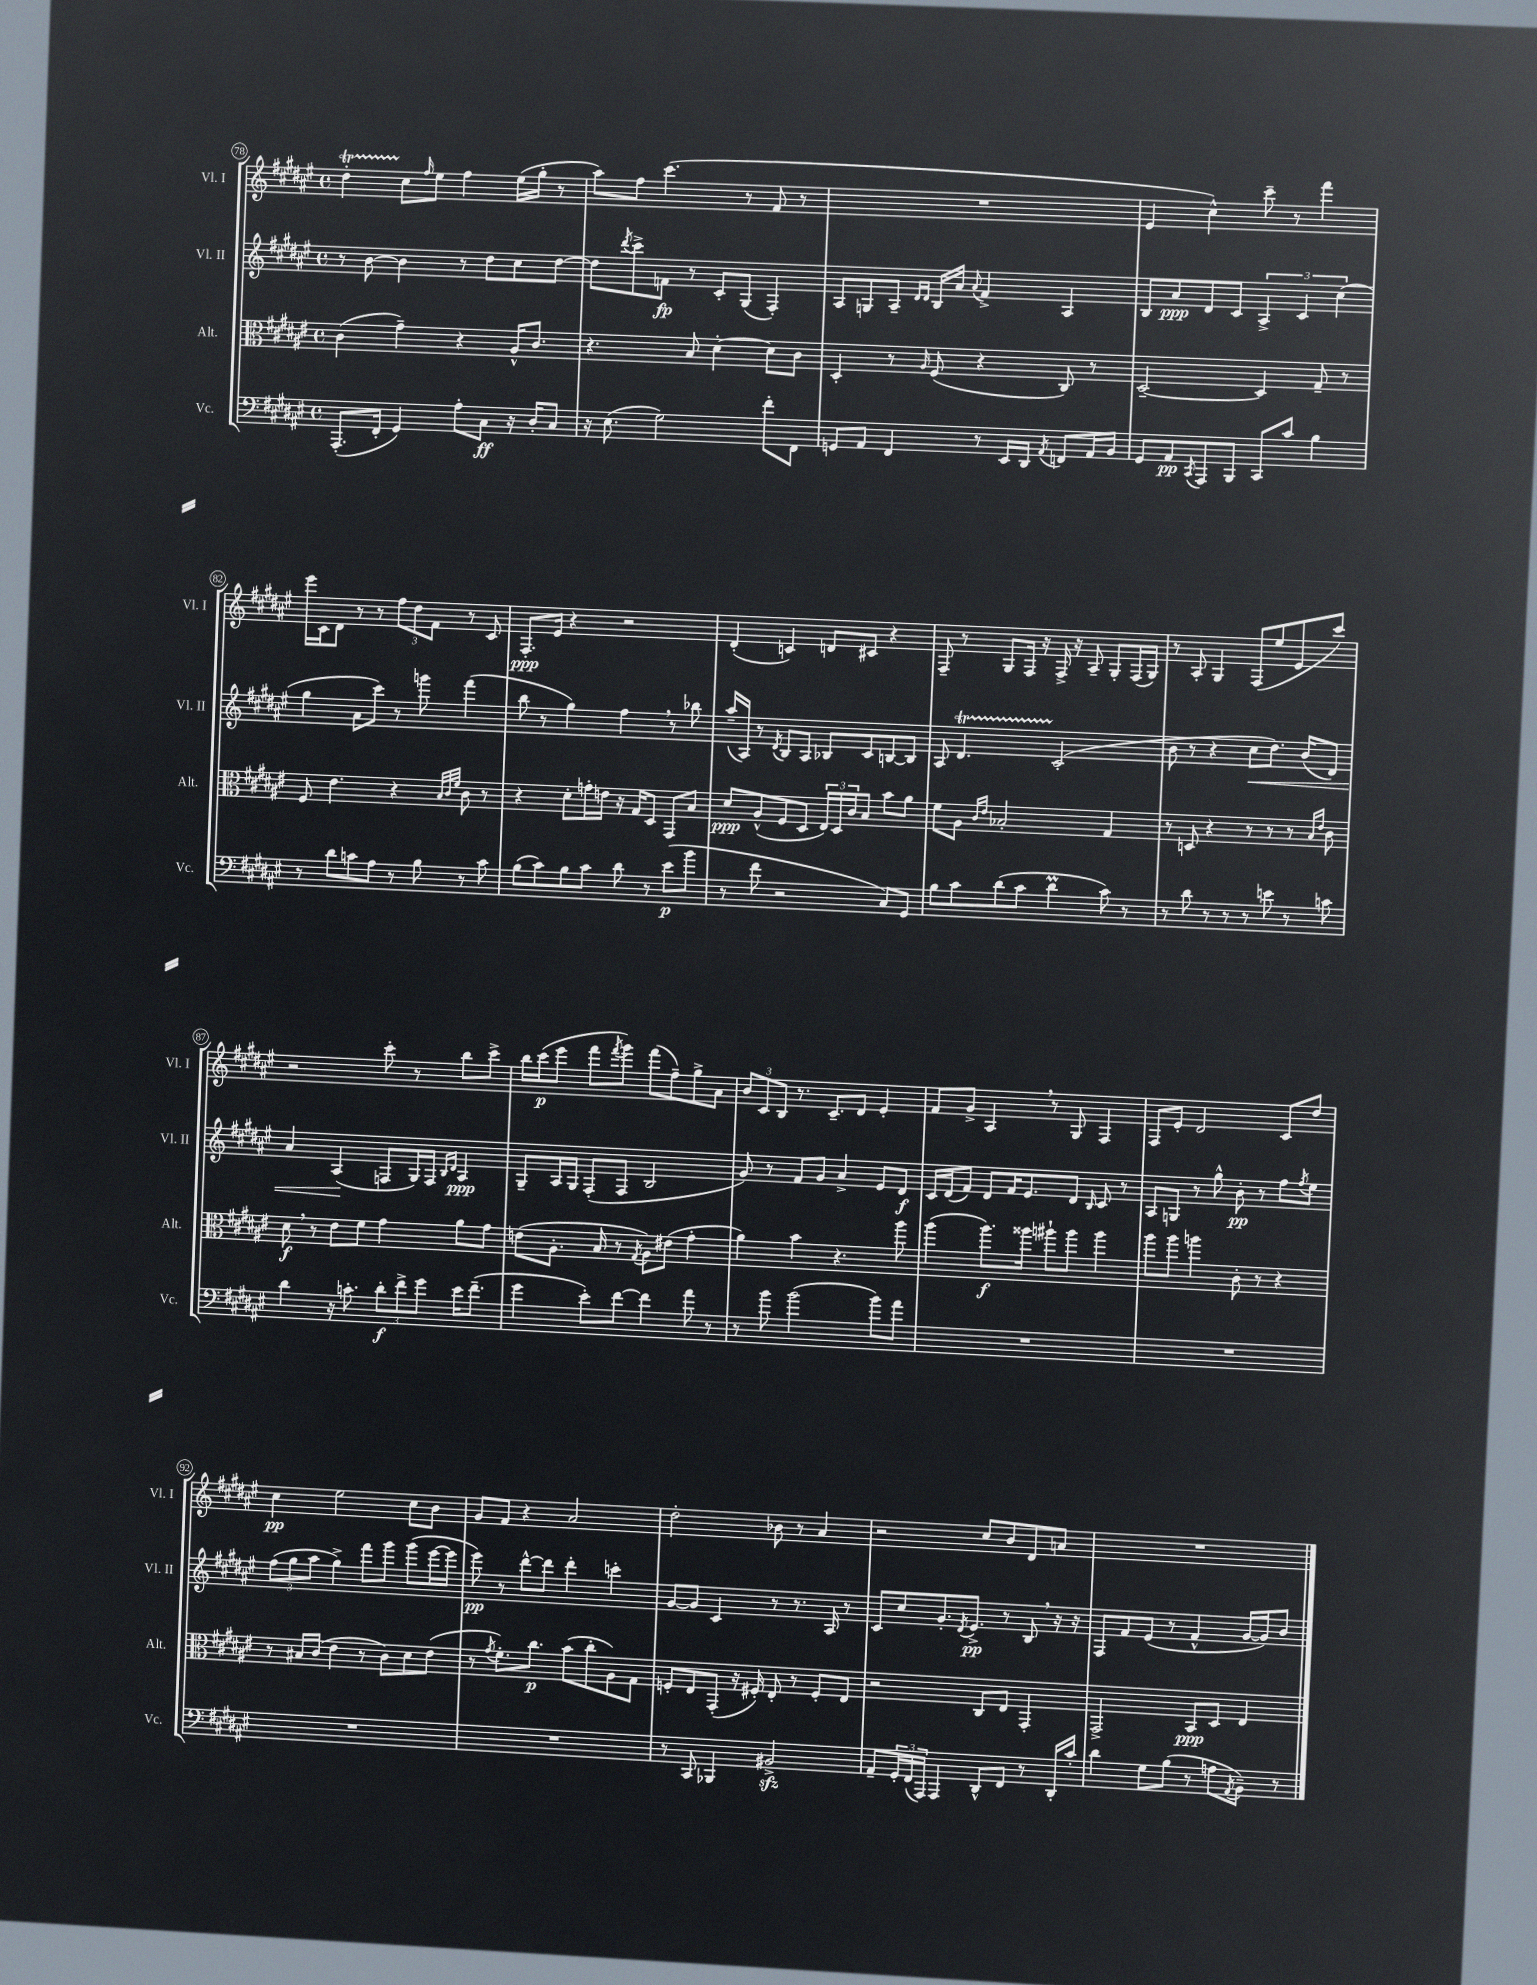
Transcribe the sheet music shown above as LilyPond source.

<<
\new StaffGroup <<
\new Staff = "s0" \with { instrumentName = "Vl. I" shortInstrumentName = "Vl. I" } {
    \clef treble \key fis \major \defaultTimeSignature \time 4/4
    dis''4-.\startTrillSpan cis''8\stopTrillSpan \grace { fis''16 } eis''8 fis''4 eis''16( gis''16-. r8 |
    ais''8) fis''8 cis'''4.( r8 fis'8 r8 |
    R1 |
    eis'4 cis''4-^) cis'''8-- r8 fis'''4 |
    eis'''16 cis'16 dis'8 r8 r8 \tuplet 3/2 { fis''8 dis''8 fis'8 } r8 cis'8 |
    fis8.-.\ppp eis'16 r4 r2 |
    dis'4-.( c'4) d'8 cis'8 r4 |
    fis8-- r8 gis8 fis16 r16 fis16-> r16 ais8-- gis8-. fis16( gis16) |
    r8 ais8-. gis4 fis8( eis''8 eis'8 cis'''8) |
    r2 cis'''8-. r8 b''8 cis'''8-> |
    b''16 cis'''16\p( eis'''8 fis'''8 \acciaccatura { fis'''8 } gis'''8) fis'''8( fis''8--) gis''8-> ais'8 |
    \tuplet 3/2 { b'8 cis'8 b8 } r8. cis'8.-- dis'8 eis'4-. |
    fis'8 gis'8-> ais4 \breathe r8 gis8 fis4 |
    fis8 eis'8-. dis'2 cis'8 dis''8 |
    cis''4\pp eis''2 cis''8 b'8 |
    gis'8 fis'8 r4 ais'2 |
    dis''2-. bes'8 r8 ais'4 |
    r2 cis''8 b'8 dis'8 a'8 |
    R1 \bar "|." |
}
\new Staff = "s1" \with { instrumentName = "Vl. II" shortInstrumentName = "Vl. II" } {
    \clef treble \key fis \major \defaultTimeSignature \time 4/4
    r8 b'8~ b'4 r8 dis''8 cis''8 dis''8~ |
    dis''8 \acciaccatura { dis'''8 } cis'''8-> f'8\fp r8 cis'8-. gis8( fis4-.) |
    ais8 g8 ais8-- \grace { dis'16 dis'16 } b16 ais'16 \appoggiatura { ais'8 } fis'4-> ais4 |
    b8 ais'8\ppp dis'8 cis'8 \tuplet 3/2 { ais4-> cis'4 cis''4( } |
    gis''4 ais'8 cis'''8) r8 g'''8 fis'''4( |
    b''8 r8 gis''4) fis''4 \breathe r8 bes''8 |
    ais''16--( ais16) r8 \acciaccatura { dis'8 } b8 ais8 bes8 cis'8 b8~ b8 |
    ais8 dis'4.\startTrillSpan cis'2-.\stopTrillSpan( |
    b'8 r8 r4 cis''8\< dis''8.) b'16( dis'8) |
    ais'4 ais4\!( f8 gis16) f16 \grace { b16 dis'16 } ais4\ppp |
    gis8-- ais16 gis16 fis8-.( fis8 b2 |
    gis'8) r8 fis'8 gis'8 ais'4-> eis'8 dis'8\f |
    cis'16 dis'16( fis'8) dis'8 fis'16 eis'8. dis'8 \grace { b16 } cis'8 r8 |
    ais8 g8 r8 gis''8-^ b'8-.\pp r8 fis''8 \acciaccatura { fis''8 } eis''8 |
    \tuplet 3/2 { fis''8( gis''8 ais''8 } gis''4->) fis'''8 gis'''8 gis'''8( eis'''16~ eis'''16 |
    eis'''8\pp) r8 dis'''8~-^ dis'''8 dis'''4-. c'''4-. |
    gis'8~ gis'8 cis'4 r8 r8. ais16 r8 |
    cis'8 cis''8 gis'8.-. \acciaccatura { dis'8 } eis'8.->\pp r8 b8 \breathe r16 r16 |
    fis8 fis'8 eis'8( r8 fis'4-^ gis'16~ gis'16) b'8 \bar "|." |
}
\new Staff = "s2" \with { instrumentName = "Alt." shortInstrumentName = "Alt." } {
    \clef alto \key fis \major \defaultTimeSignature \time 4/4
    cis'4( gis'4--) r4 ais16-^ cis'8. |
    r4. b8 dis'4~-. dis'8 cis'8 |
    dis4-. r8 \grace { ais16 } fis8( r4 cis8) r8 |
    dis2~-- dis4 gis8-- r8 |
    fis8 eis'4. r4 \grace { b32 cis'32 fis'32 } cis'8 r8 |
    r4 dis'8-. g'16-. e'16 r16 gis16 dis8 gis,8 b8 |
    dis'8\ppp ais8-^( fis8 dis8 \tuplet 3/2 { eis16) dis16 cis'16 } b8 b'8 ais'8 |
    fis'8 ais8 \grace { cis'16 eis'16 } bes2-. gis4 |
    r8 d8 r4 r8 r8 r8 \grace { b16 eis'16 } cis'8 |
    dis'8\f \breathe r8 eis'8 fis'8 gis'4 ais'8 gis'8 |
    e'8( ais8.-. b16 r8 \acciaccatura { gis8 } ais8) eis'8( gis'4-. |
    ais'4) b'4 r4. ais''8 |
    ais''4( ais''8.\f) aisis''16 ais''8-! ais''8 ais''4 |
    ais''8 ais''8 a''4 cis'8-. r8 r4 |
    r8 bis16 cis'16( eis'4 r8 cis'8) dis'8 eis'8( |
    r8 \acciaccatura { gis'8 } fis'8.-.) cis''8.\p b'8( cis''8-. ais8) gis8 |
    f8-. eis8 gis,8-.( r16 fis16-.) eis8-. r8 fis8-. eis8 |
    r2 cis8 eis8 gis,4-. |
    gis,2-> b,8\ppp dis8 eis4 \bar "|." |
}
\new Staff = "s3" \with { instrumentName = "Vc." shortInstrumentName = "Vc." } {
    \clef bass \key fis \major \defaultTimeSignature \time 4/4
    ais,,8.-.( fis,16-. gis,4) ais8-. cis8\ff r16 dis16-. cis8 |
    r16 eis8.( gis2) fis'8-. fis,8 |
    g,8 ais,8 fis,4 r8 eis,16 dis,16 \acciaccatura { ais,8 } f,8 ais,16 b,16 |
    gis,8 ais,8\pp \acciaccatura { cis,8 } ais,,8 b,,8 cis,8 cis'8 b4 |
    r8 dis'8 c'8 ais8 r8 b8 r8 c'8 |
    b8( cis'8) b8 cis'8 dis'8 r8 eis'8\p( b'8 |
    r8 fis'8 r2 cis8) gis,8 |
    b8 cis'8 dis'8( cis'8 dis'4\prall cis'8) r8 |
    r8 dis'8 r8 r8 r8 e'8 r8 c'8 |
    dis'4 r16 c'8.-. \tuplet 3/2 { dis'8-.\f fis'8-> gis'8 } eis'16 fis'8.--( |
    gis'4 eis'8-.) fis'8~ fis'4 ais'8 r8 |
    r8 b'8 b'2( b'8) ais'8 |
    R1 |
    R1 |
    R1 |
    R1 |
    r8 cis,8 bes,,4 bis,2->\sfz |
    ais,8-- \tuplet 3/2 { gis,16-. fis,16( ais,,16) } ais,,4 dis,8-^ fis,8 r8 dis,16-. cis'16-. |
    dis'4 gis8 b8( r8 a8 \acciaccatura { ais,8 } b,8--) r8 \bar "|." |
}
>>
>>
\layout { \context { \Score currentBarNumber = #78 \override BarNumber.stencil = #(make-stencil-circler 0.1 0.3 ly:text-interface::print) } }
